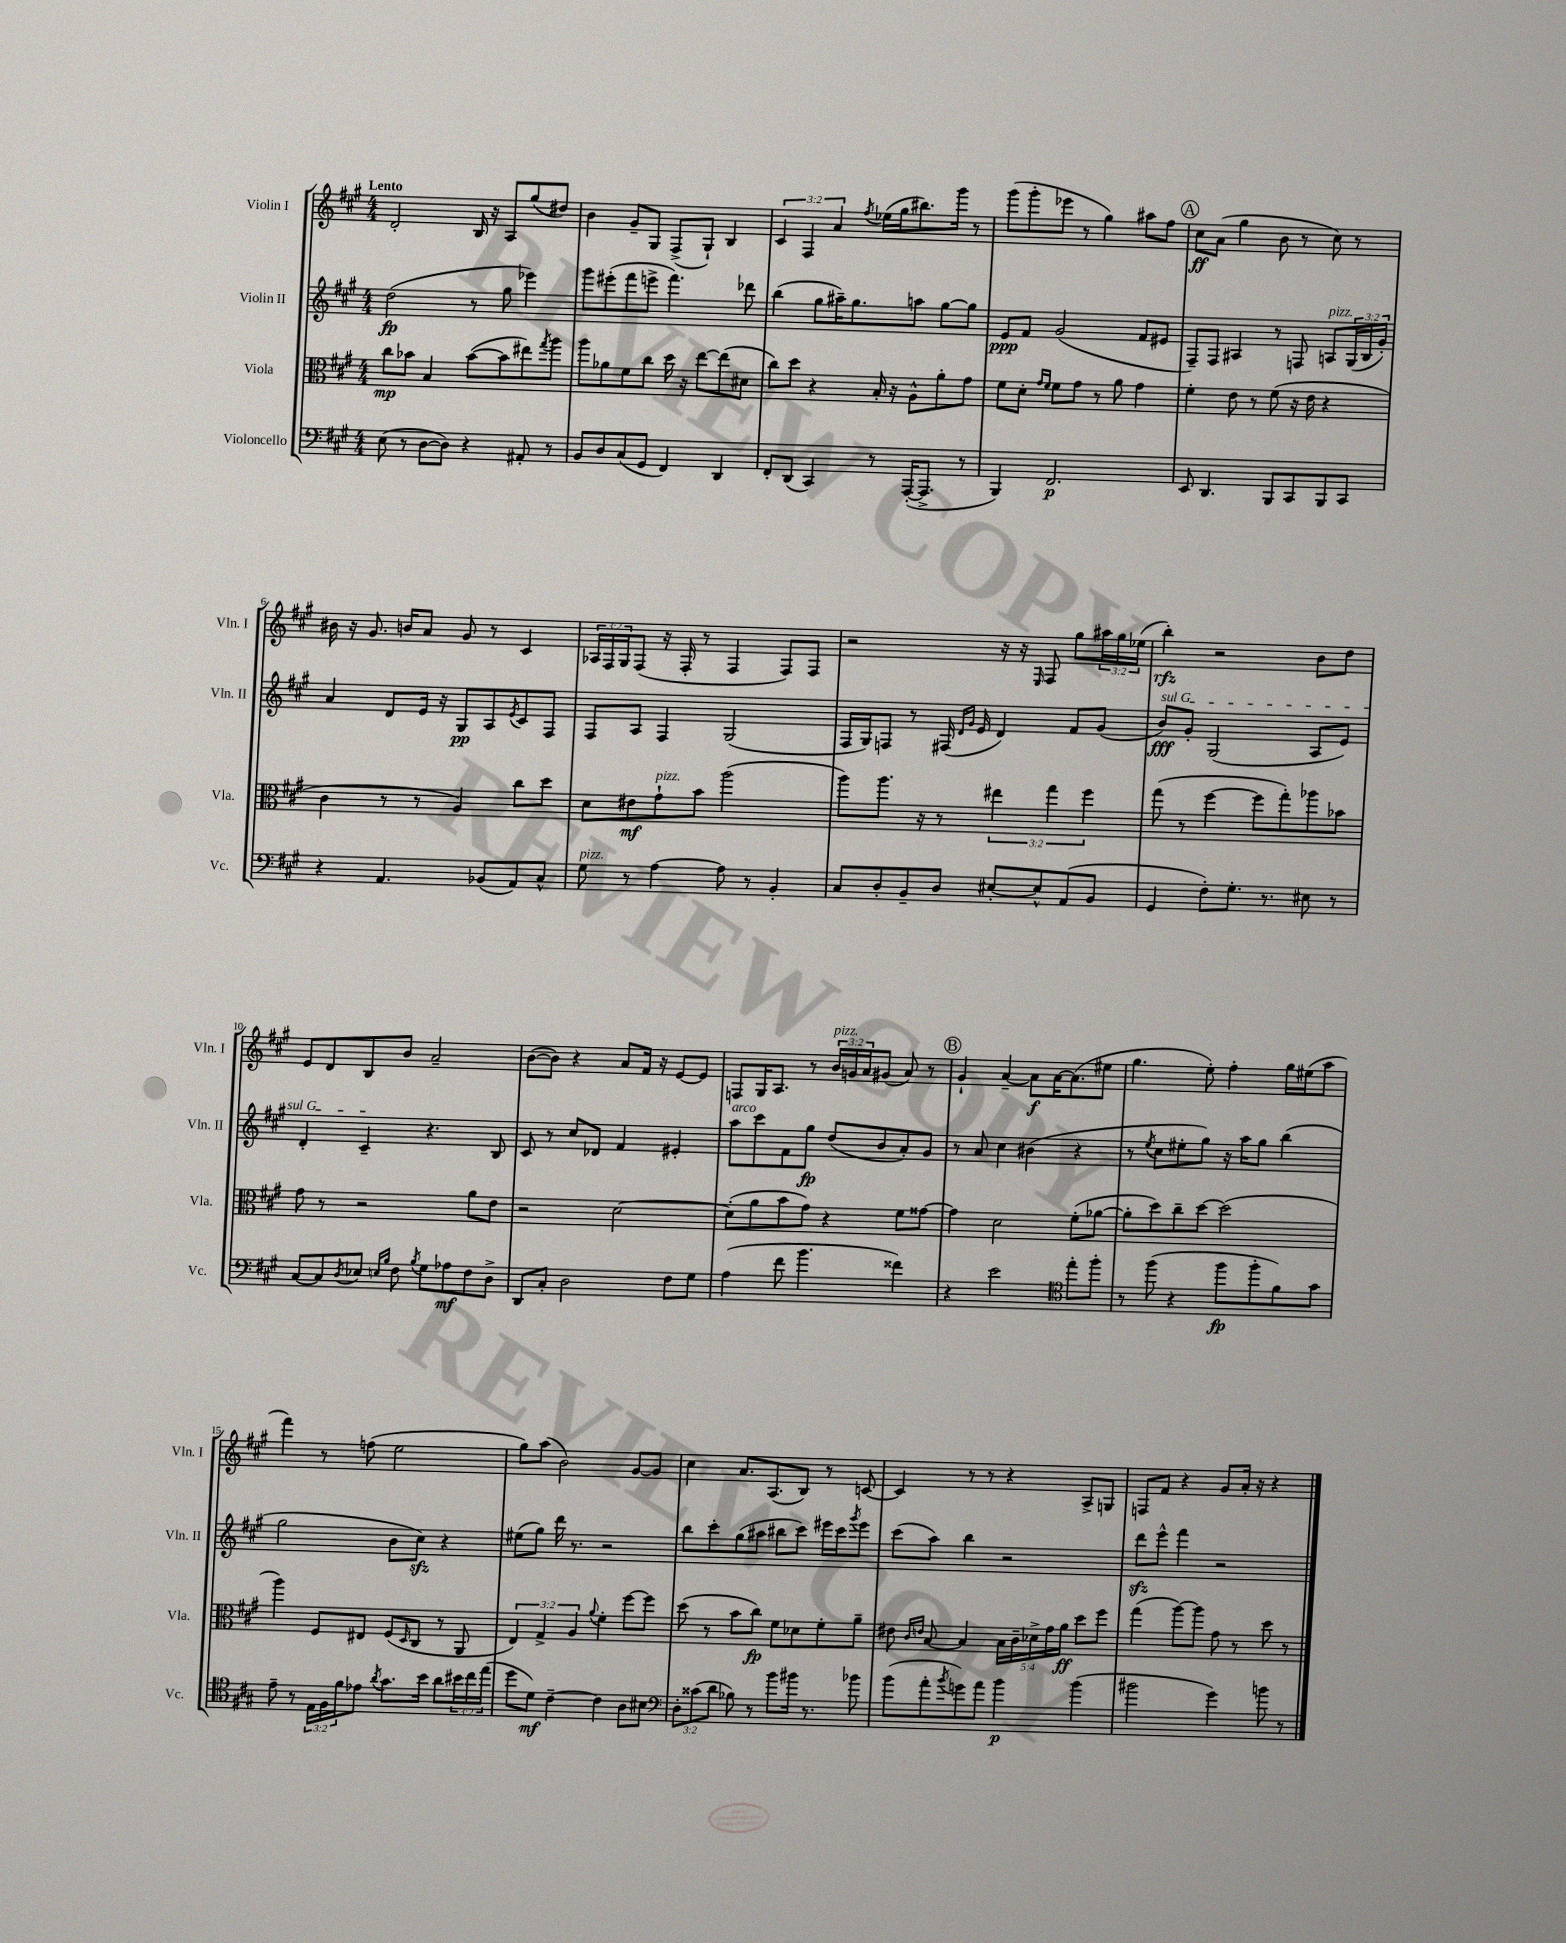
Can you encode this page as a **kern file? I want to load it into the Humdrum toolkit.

**kern	**kern	**kern	**kern
*staff4	*staff3	*staff2	*staff1
*clefF4	*clefC3	*clefG2	*clefG2
*k[f#c#g#]	*k[f#c#g#]	*k[f#c#g#]	*k[f#c#g#]
*M4/4	*M4/4	*M4/4	*M4/4
(8E	8cc#	(2dd	2d'
8r	8b-	.	.
[8D	4B	.	.
8D])	.	.	.
4r	([8b-	8r	16B
.	.	.	16r
.	8b-]	8gg#	8A
8AA#'	8ee#)	4eee-)	(8gg#
.	8qgg#	.	.
8r	8aa	.	8dd#)
=	=	=	=
8BB	8aa	8ggg#	4b
8D	8a-	(8eee#'	.
(8C#	8f#	8fff#	8g#~
8GG#	8cc#	8eee^	8G#
4FF#)	16dd	4.fff#)	(8F#^
.	16r	.	.
.	[8ee	.	8G#`)
4DD	(8ee]	.	4B
.	8d#	8ddd-	.
=	=	=	=
8FF#'	8cc#)	(4bb	6c#
(8DD	8dd	.	.
.	.	.	6F#
4CC#)	4r	8gg#	.
.	.	.	6a
.	.	16aa#~)	.
.	.	8.gg#	.
.	.	.	8qff#
8r	16B'	.	(16ee-
.	16r	.	16gg#
([16AAA'	8A^^	8aa	8.bb#)
8.AAA^]	.	.	.
.	8a'	[8gg#	.
.	.	.	16ggg#
8r	8g#	8gg#]	8r
=	=	=	=
4BBB)	8f#	8e	(8ggg#
.	8d'	8f#	8ggg#'
.	16qqg#	.	.
.	16qqf#	.	.
2.FF#	8f#	(2g#	8eee-
.	8g#	.	8r
.	8r	.	4gg#)
.	8a	.	.
.	4g#	8f#	8aa#
.	.	8e#	8ff#
=	=	=	=
8EE	4f#'	8F#~)	8cc#
4.DD	.	8F#	(8a
.	8e	4A#	4gg#
.	8r	.	.
8BBB	(8f#	8r	8b
8CC#	16r	8F	8r
.	16e	.	.
8BBB	4r	8A	8cc#)
8CC#	.	(24G#	8r
.	.	24B	.
.	.	24g#')	.
=	=	=	=
4r	4c#	4a	16b#
.	.	.	16r
.	.	.	8.g#
4.AA	8r	8d	.
.	.	.	16b
.	8r	16e	8a
.	.	16r	.
.	4A)	8G#	8g#
(8BB-	.	8A	8r
.	.	8qe	.
8AA)	8cc#	8c#	4c#
8C#^^	8dd	8F#	.
=	=	=	=
8G#	8d	8F#	24A-
.	.	.	24F#
.	.	.	24G#
8r	8e#	8A	(8F#
[4A	8g#`	4F#	16r
.	.	.	16F#'
.	8b	.	8r
8A]	(2aa	(2G#	4F#
8r	.	.	.
4BB'	.	.	8F#)
.	.	.	8F#
=	=	=	=
8C#	8aa)	16F#	2r
.	.	16G#)	.
8D'	8.aa	8F	.
8BB~	.	8r	.
.	16r	.	.
8D	8r	(16F#	.
.	.	16qqd	.
.	.	16qqg#	.
.	.	16e	.
[8E#'	6ee#	4d)	16r
.	.	.	16r
.	.	.	16qqE
8E#^^]	.	.	8F#
.	6gg#	.	.
(8AA	.	8f#	8gg#
.	6ff#	.	.
8BB	.	(8g#	24aa#
.	.	.	24gg#
.	.	.	(24ee-
=	=	=	=
4GG#	(8gg#	8b)	4bb')
.	8r	8g#'	.
8F#')	[4ff#	(2G#	2r
8.G#'	.	.	.
.	8ff#]	.	.
8.r	.	.	.
.	8gg#')	.	.
8E#	8aa-	8A	8b
8r	8b-	8e)	8dd
=	=	=	=
[8C#	8g#	4d'	8e
8C#]	8r	.	8d
8qD	.	.	.
8E-	2r	4c#~	8B
16qqE	.	.	.
16qqB	.	.	.
8F#	.	.	8b
8qB	.	.	.
8G#	.	4.r	2a~
8A-	.	.	.
8F#	8a	.	.
8D^	8e	8B	.
=	=	=	=
8DD	2r	8c#	([8b
8C#'	.	8r	8b])
2D	.	8cc#	4r
.	.	8d-	.
.	[2d	4f#	8a
.	.	.	16f#
.	.	.	16r
8F#	.	4e#'	[8e
8G#	.	.	8e]
=	=	=	=
(4A	(8d']	8aa	8F
.	8a	8ccc#	16G#
.	.	.	8.A
8f#	8b	8f#	.
4.b	8g#)	8gg#	8r
.	4r	(8dd	24b
.	.	.	24g
.	.	.	24a
.	.	8b	(8g#
4f##)	8f#	8a')	8a)
.	[8g##	8g#	8r
=	=	=	=
4r	4g##]	8r	4g#`
.	.	8a	.
2e	2d	4cc#	[4a~
.	.	(4b#	8a]
.	.	.	[16a
.	.	.	(8.a]
*clefC4	*	*	*
8ee'	(8f#'	4r	.
8ff#'	[8a-	.	8ee#
=	=	=	=
8r	8a-']	8r	4.gg#
.	.	8qee	.
(8ff#	8dd)	8cc#	.
4r	8cc#~	8ee#'	.
.	[8dd	8gg#)	8ee')
8ff#	(2dd]	16r	4ff#'
.	.	16aa	.
8ff#'	.	8gg#	.
8f#)	.	(4bb	16gg#
.	.	.	(16ee#
8g#	.	.	8aa
=	=	=	=
8e~	4aa)	2gg#	4fff#)
8r	.	.	.
24E	8F#	.	8r
24F#	.	.	.
24f#	.	.	.
8e-	8E#	.	(8ff
8qa	.	.	.
8.g#	(8F#	8b	2ee
.	16qqD	.	.
.	8C#	8cc#)	.
16b	.	.	.
8a	8r	4r	.
24b#	8AA	.	.
24cc#	.	.	.
(24ee	.	.	.
=	=	=	=
8dd	6E)	(8ee#	8gg#)
8d)	.	8gg#)	(8aa
.	6G#^	.	.
[4c#~	.	16ddd	2b)
.	.	8.r	.
.	6A	.	.
.	8qqa	.	.
4c#]	4f#'	2r	.
8A	[8ff#	.	[8g#
8B#	8ff#]	.	8g#]
=	=	=	=
*clefF4	*	*	*
12D'	(8dd	8bb	4cc#
(12c##	.	.	.
.	8r	8ccc#'	.
12d	.	.	.
8B-)	8b	(8gg#	8.a
8r	8cc#)	8aa#	.
.	.	.	(8.A
8b	8f#	8bb#	.
16b#	8d-	8ccc#)	8B)
8.r	.	.	.
.	8f#'	16eee#	8r
.	.	16ccc#	.
.	.	8qggg#	.
8b-	8a~	8eee#	[8c
=	=	=	=
(8b	8e#	(8ccc#	4c]
.	16qqc#	.	.
.	16qqe	.	.
8a'	[8B	8aa)	.
8qb	.	.	.
8g)	4B]	4bb	8r
8a	.	.	8r
4b	20B	2r	4r
.	20c#~	.	.
.	20d-^	.	.
.	20g#	.	.
.	20a	.	.
(4b	8dd	.	8A^
.	8ff#	.	8G
=	=	=	=
2b#	(4gg#	8ddd	8F
.	.	8eee^^	8f#
.	[8aa)	4fff#	4r
.	8aa]	.	.
4g#)	8g#	2r	8g#
.	8r	.	16a'
.	.	.	16r
8b	8dd	.	4r
8r	8r	.	.
==	==	==	==
*-	*-	*-	*-
